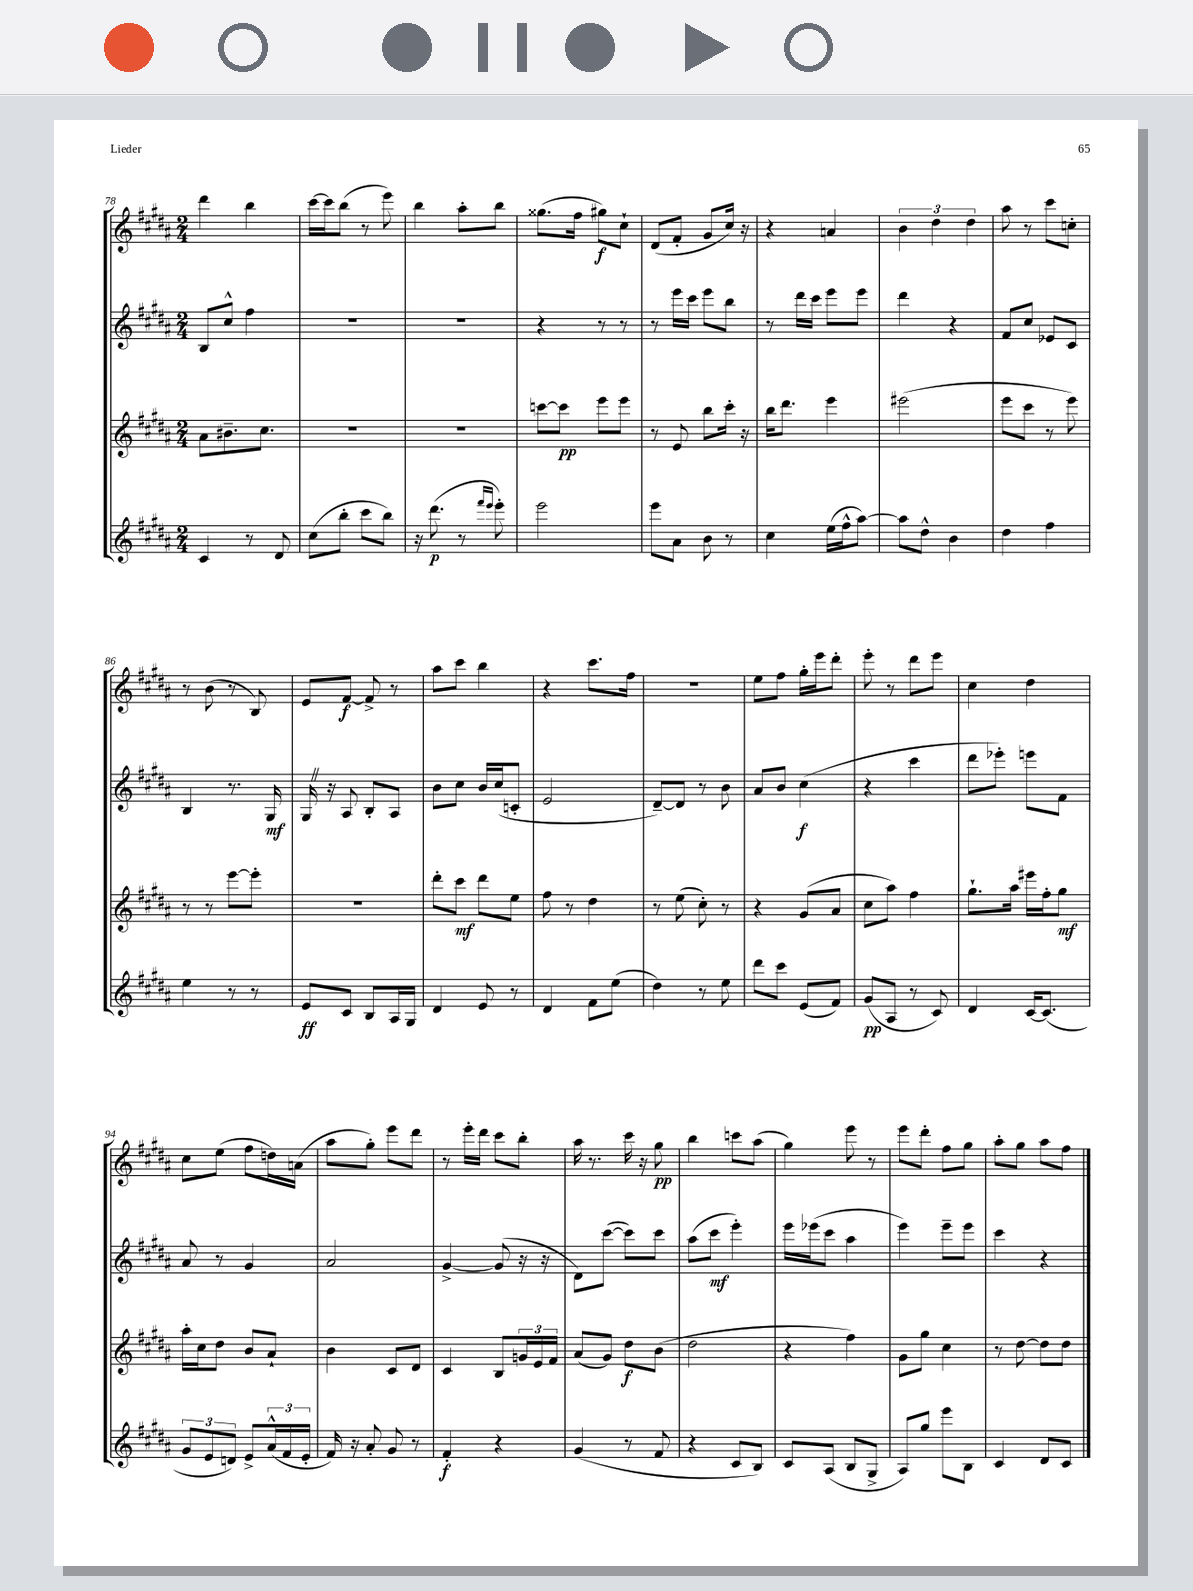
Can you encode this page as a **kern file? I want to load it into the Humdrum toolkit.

**kern	**dynam	**kern	**dynam	**kern	**dynam	**kern	**dynam
*part4	*part4	*part3	*part3	*part2	*part2	*part1	*part1
*staff4	*staff4	*staff3	*staff3	*staff2	*staff2	*staff1	*staff1
*clefG2	*	*clefG2	*	*clefG2	*	*clefG2	*
*k[f#c#g#d#a#]	*	*k[f#c#g#d#a#]	*	*k[f#c#g#d#a#]	*	*k[f#c#g#d#a#]	*
*M2/4	*	*M2/4	*	*M2/4	*	*M2/4	*
=78	=78	=78	=78	=78	=78	=78	=78
4c#/	.	8a#\L	.	8B/L	.	4ddd#\	.
.	.	8.b#X~\	.	8cc#^^/J	.	.	.
8r	.	.	.	4ff#\	.	4bb\	.
.	.	8.cc#\J	.	.	.	.	.
8d#/	.	.	.	.	.	.	.
=79	=79	=79	=79	=79	=79	=79	=79
(8cc#\L	.	2r	.	2r	.	[16ccc#\LL	.
.	.	.	.	.	.	16ccc#\J]	.
8bb'\J	.	.	.	.	.	(8bb\J	.
8ccc#\L	.	.	.	.	.	8r	.
8bb\J)	.	.	.	.	.	8eee\)	.
=80	=80	=80	=80	=80	=80	=80	=80
16r	.	2r	.	2r	.	4bb\	.
(8.ddd#\	p	.	.	.	.	.	.
8r	.	.	.	.	.	8aa#'\L	.
16qqfff#/LL	.	.	.	.	.	.	.
16qqeee/JJ	.	.	.	.	.	.	.
8eee'\)	.	.	.	.	.	8bb\J	.
=81	=81	=81	=81	=81	=81	=81	=81
2eee\	.	[8cccn\L	.	4r	.	(8.gg##X\L	.
.	.	8ccc\J]	pp	.	.	.	.
.	.	.	.	.	.	16ff#\Jk	.
.	.	8eee\L	.	8r	.	8gg#X\L)	f
.	.	8eee\J	.	8r	.	8cc#`\J	.
=82	=82	=82	=82	=82	=82	=82	=82
8eee\L	.	8r	.	8r	.	(8d#/L	.
8a#\J	.	8e/	.	16eee\LL	.	8f#'/J	.
.	.	.	.	16ccc#\JJ	.	.	.
8b\	.	8bb\L	.	8eee\L	.	8g#/L	.
8r	.	16ccc#'\Jk	.	8bb\J	.	16cc#/Jk)	.
.	.	16r	.	.	.	16r	.
=83	=83	=83	=83	=83	=83	=83	=83
4cc#\	.	16bb\KL	.	8r	.	4r	.
.	.	8.ddd#\J	.	.	.	.	.
.	.	.	.	16ddd#\LL	.	.	.
.	.	.	.	16ccc#\JJ	.	.	.
(16ee\LL	.	4eee\	.	8eee\L	.	4an/	.
16ff#^^\J	.	.	.	.	.	.	.
[8aa#\J)	.	.	.	8eee\J	.	.	.
=84	=84	=84	=84	=84	=84	=84	=84
8aa#\L]	.	(2eee#X\	.	4ddd#\	.	6b\	.
8dd#^^\J	.	.	.	.	.	.	.
.	.	.	.	.	.	6dd#\	.
4b\	.	.	.	4r	.	.	.
.	.	.	.	.	.	6dd#\	.
=85	=85	=85	=85	=85	=85	=85	=85
4dd#\	.	8eee\L	.	8f#/L	.	8aa#\	.
.	.	8ccc#\J	.	8cc#/J	.	8r	.
4ff#\	.	8r	.	8e-X/L	.	8ccc#\L	.
.	.	8eee\)	.	8c#/J	.	8ccn'\J	.
!!LO:LB:g=z
=86	=86	=86	=86	=86	=86	=86	=86
4ee\	.	8r	.	4B/	.	8r	.
.	.	8r	.	.	.	(8b\	.
8r	.	[8eee\L	.	8.r	.	8r	.
8r	.	8eee'\J]	.	.	.	8B/)	.
.	.	.	.	16G#/	mf	.	.
=87	=87	=87	=87	=87	=87	=87	=87
8e/L	ff	2r	.	16G#Z/	.	8e/L	.
.	.	.	.	16r	.	.	.
8c#/J	.	.	.	8A#/	.	[8f#/J	f
8B/L	.	.	.	8B'/L	.	8f#^/]	.
16A#/L	.	.	.	8A#/J	.	8r	.
16G#/JJ	.	.	.	.	.	.	.
=88	=88	=88	=88	=88	=88	=88	=88
4d#/	.	8ddd#'\L	.	8b\L	.	8aa#\L	.
.	.	8ccc#\J	mf	8cc#\J	.	8ccc#\J	.
8e/	.	8ddd#\L	.	16b/LL	.	4bb\	.
.	.	.	.	(16cc#/J	.	.	.
8r	.	8ee\J	.	8cn'/J	.	.	.
=89	=89	=89	=89	=89	=89	=89	=89
4d#/	.	8ff#\	.	2e/	.	4r	.
.	.	8r	.	.	.	.	.
8f#\L	.	4dd#\	.	.	.	8.ccc#\L	.
(8ee\J	.	.	.	.	.	.	.
.	.	.	.	.	.	16ff#\Jk	.
=90	=90	=90	=90	=90	=90	=90	=90
4dd#\)	.	8r	.	[8d#~/L)	.	2r	.
.	.	(8ee\	.	8d#/J]	.	.	.
8r	.	8cc#'\)	.	8r	.	.	.
8ee\	.	8r	.	8b\	.	.	.
=91	=91	=91	=91	=91	=91	=91	=91
8ddd#\L	.	4r	.	8a#/L	.	8ee\L	.
8ccc#\J	.	.	.	8b/J	.	8ff#\J	.
(8e/L	.	(8g#/L	.	(4cc#\	f	16gg#'\LL	.
.	.	.	.	.	.	16eee\J	.
8f#/J)	.	8a#/J	.	.	.	8ddd#'\J	.
=92	=92	=92	=92	=92	=92	=92	=92
(8g#/L	pp	8cc#\L	.	4r	.	8eee'\	.
8A#/J	.	8aa#\J)	.	.	.	8r	.
8r	.	4ff#\	.	4ccc#\	.	8ddd#\L	.
8c#/)	.	.	.	.	.	8eee\J	.
=93	=93	=93	=93	=93	=93	=93	=93
4d#/	.	8.gg#`\L	.	8ddd#\L	.	4cc#\	.
.	.	.	.	8eee-X'\J)	.	.	.
.	.	16aa#\Jk	.	.	.	.	.
[16c#/KL	.	16eee#X\LL	.	8eeen\L	.	4dd#\	.
(8.c#/J]	.	16ff#'\J	.	.	.	.	.
.	.	8gg#\J	mf	8f#\J	.	.	.
!!LO:LB:g=z
=94	=94	=94	=94	=94	=94	=94	=94
12g#/L	.	16aa#'\LL	.	8a#/	.	8cc#\L	.
.	.	16cc#\J	.	.	.	.	.
12e/	.	.	.	.	.	.	.
.	.	8dd#\J	.	8r	.	(8ee\J	.
12dn/J)	.	.	.	.	.	.	.
8e^/L	.	8b/L	.	4g#/	.	8ff#\L	.
(24a#^^/L	.	8a#`/J	.	.	.	16ddn\L)	.
24f#/	.	.	.	.	.	.	.
.	.	.	.	.	.	(16an\JJ	.
24e'/JJ	.	.	.	.	.	.	.
=95	=95	=95	=95	=95	=95	=95	=95
16f#/)	.	4b\	.	2a#/	.	8aa#\L	.
16r	.	.	.	.	.	.	.
8a#'/	.	.	.	.	.	8gg#'\J)	.
8g#/	.	8c#/L	.	.	.	8eee\L	.
8r	.	8d#/J	.	.	.	8ddd#\J	.
=96	=96	=96	=96	=96	=96	=96	=96
4f#'/	f	4c#/	.	[4g#^/	.	8r	.
.	.	.	.	.	.	16eee'\LL	.
.	.	.	.	.	.	16ddd#\JJ	.
4r	.	8B/L	.	(8g#/]	.	8ccc#\L	.
.	.	24gn/L	.	16r	.	8bb'\J	.
.	.	24e/	.	.	.	.	.
.	.	.	.	16r	.	.	.
.	.	24f#/JJ	.	.	.	.	.
=97	=97	=97	=97	=97	=97	=97	=97
(4g#/	.	(8a#/L	.	8d#\L)	.	16aa#\	.
.	.	.	.	.	.	8.r	.
.	.	8g#/J)	.	([8ccc#\J	.	.	.
8r	.	8dd#\L	f	8ccc#\L])	.	16ccc#\	.
.	.	.	.	.	.	16r	.
8f#/	.	(8b\J	.	8ccc#\J	.	8gg#\	pp
=98	=98	=98	=98	=98	=98	=98	=98
4r	.	2dd#\	.	(8aa#\L	.	4bb\	.
.	.	.	.	8ccc#\J	mf	.	.
8c#/L	.	.	.	4eee'\)	.	8cccn\L	.
8B/J)	.	.	.	.	.	(8aa#\J	.
=99	=99	=99	=99	=99	=99	=99	=99
8c#/L	.	4r	.	16eee\LL	.	4gg#\)	.
.	.	.	.	(16eee-X\J	.	.	.
(8A#/J	.	.	.	8ccc#\J	.	.	.
8B/L	.	4ff#\)	.	4aa#\	.	8eee\	.
8G#^/J	.	.	.	.	.	8r	.
=100	=100	=100	=100	=100	=100	=100	=100
8A#/L)	.	8g#\L	.	4eee\)	.	8eee\L	.
8gg#/J	.	8gg#\J	.	.	.	8ddd#'\J	.
8eee\L	.	4cc#\	.	8eee~\L	.	8ff#\L	.
8B\J	.	.	.	8eee\J	.	8gg#\J	.
=101	=101	=101	=101	=101	=101	=101	=101
4c#/	.	8r	.	4ccc#\	.	8aa#'\L	.
.	.	[8dd#\	.	.	.	8gg#\J	.
8d#/L	.	8dd#\L]	.	4r	.	8aa#\L	.
8c#/J	.	8dd#\J	.	.	.	8ff#\J	.
==	==	==	==	==	==	==	==
*-	*-	*-	*-	*-	*-	*-	*-
